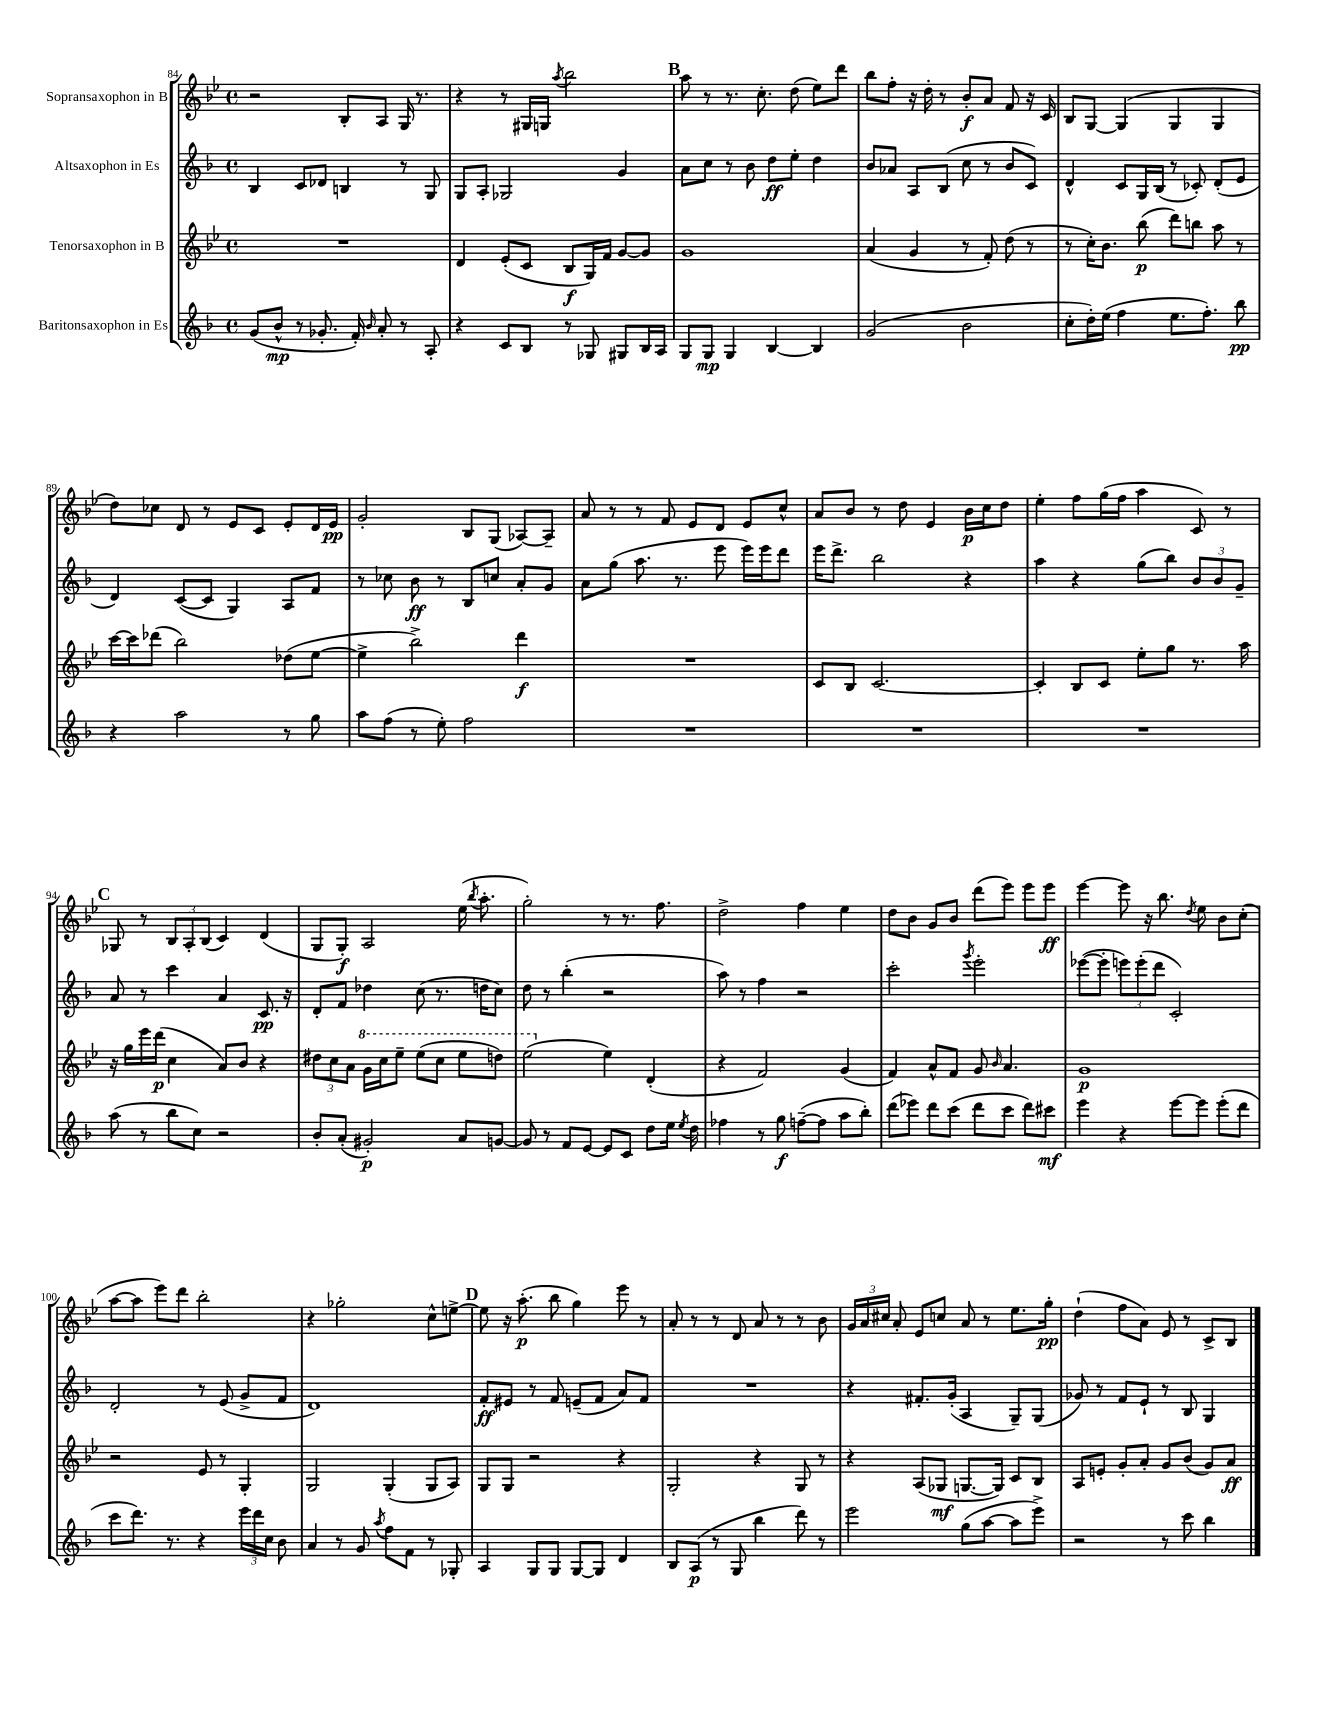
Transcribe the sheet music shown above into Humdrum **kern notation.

**kern	**dynam	**kern	**dynam	**kern	**dynam	**kern	**dynam
*part4	*part4	*part3	*part3	*part2	*part2	*part1	*part1
*staff4	*staff4	*staff3	*staff3	*staff2	*staff2	*staff1	*staff1
*I"Baritonsaxophon in Es	*	*I"Tenorsaxophon in B	*	*I"Altsaxophon in Es	*	*I"Sopransaxophon in B	*
*clefG2	*	*clefG2	*	*clefG2	*	*clefG2	*
*k[b-]	*	*k[b-e-]	*	*k[b-]	*	*k[b-e-]	*
*M4/4	*	*M4/4	*	*M4/4	*	*M4/4	*
*met(c)	*	*met(c)	*	*met(c)	*	*met(c)	*
=84	=84	=84	=84	=84	=84	=84	=84
(8g/L	.	1r	.	4B-/	.	2r	.
8b-^^/J	mp	.	.	.	.	.	.
8r	.	.	.	8c/L	.	.	.
8.g-X'/	.	.	.	8d-X/J	.	.	.
.	.	.	.	4Bn/	.	8B-'/L	.
16f'/)	.	.	.	.	.	.	.
16qqb-/	.	.	.	.	.	.	.
8a'/	.	.	.	.	.	8A/J	.
8r	.	.	.	8r	.	16G/	.
.	.	.	.	.	.	8.r	.
8A'/	.	.	.	8G/	.	.	.
=85	=85	=85	=85	=85	=85	=85	=85
4r	.	4d/	.	8G/L	.	4r	.
.	.	.	.	8A'/J	.	.	.
8c/L	.	(8e-'/L	.	2G-X/	.	8r	.
8B-/J	.	8c/J	.	.	.	16G#X/LL	.
.	.	.	.	.	.	16Gn/JJ	.
.	.	.	.	.	.	8qaa/	.
8r	.	8B-/L	f	.	.	2bb-\	.
8G-X/	.	16G/L)	.	.	.	.	.
.	.	16f/JJ	.	.	.	.	.
8G#X/L	.	[8g/L	.	4g/	.	.	.
16B-/L	.	8g/J]	.	.	.	.	.
16A/JJ	.	.	.	.	.	.	.
!!LO:REH:place=s1:t=B
=86	=86	=86	=86	=86	=86	=86	=86
8G/L	.	1g	.	8a\L	.	8aa\	.
8G/J	mp	.	.	8cc\J	.	8r	.
4G/	.	.	.	8r	.	8.r	.
.	.	.	.	8b-\	.	.	.
.	.	.	.	.	.	8.cc'\	.
[4B-/	.	.	.	8dd\L	ff	.	.
.	.	.	.	8ee'\J	.	(8dd\	.
4B-/]	.	.	.	4dd\	.	8ee-\L)	.
.	.	.	.	.	.	8ddd\J	.
=87	=87	=87	=87	=87	=87	=87	=87
(2g/	.	(4a/	.	8b-/L	.	8bb-\L	.
.	.	.	.	8a-X/J	.	8ff'\J	.
.	.	4g/	.	8A/L	.	16r	.
.	.	.	.	.	.	16dd'\	.
.	.	.	.	(8B-/J	.	8r	.
2b-\	.	8r	.	8cc\	.	8b-'/L	f
.	.	8f'/)	.	8r	.	8a/J	.
.	.	(8dd\	.	8b-/L	.	8f/	.
.	.	8r	.	8c/J)	.	16r	.
.	.	.	.	.	.	16c/	.
=88	=88	=88	=88	=88	=88	=88	=88
8cc'\L	.	8r	.	4d^^/	.	8B-/L	.
16dd'\L)	.	16cc'\KL)	.	.	.	[8G/J	.
(16ee\JJ	.	8.b-\J	.	.	.	.	.
4ff\	.	.	.	8c/L	.	(4G/]	.
.	.	(8bb-\	p	16G/L	.	.	.
.	.	.	.	(16B-/JJ	.	.	.
8.ee\L	.	8ddd\L)	.	8r	.	4G/	.
.	.	8bbn\J	.	8c-X'/)	.	.	.
8.ff'\J)	.	.	.	.	.	.	.
.	.	8aa\	.	(8d'/L	.	4G/	.
8bb-\	pp	8r	.	8e/J	.	.	.
!!LO:LB:g=z
=89	=89	=89	=89	=89	=89	=89	=89
4r	.	[16ccc\LL	.	4d/)	.	8dd\L)	.
.	.	16ccc\J]	.	.	.	.	.
.	.	(8ddd-X\J	.	.	.	8cc-X\J	.
2aa\	.	2bb-\)	.	([8c/L	.	8d/	.
.	.	.	.	8c/J]	.	8r	.
.	.	.	.	4G/)	.	8e-/L	.
.	.	.	.	.	.	8c/J	.
8r	.	(8dd-X\L	.	8A/L	.	8e-'/L	.
8gg\	.	[8ee-\J	.	8f/J	.	16d/L	.
.	.	.	.	.	.	16e-/JJ	pp
=90	=90	=90	=90	=90	=90	=90	=90
8aa\L	.	4ee-^\]	.	8r	.	2g'/	.
(8ff\J	.	.	.	8cc-X\	.	.	.
8r	.	2bb-^\)	.	8b-\	ff	.	.
8ee'\)	.	.	.	8r	.	.	.
2ff\	.	.	.	8B-/L	.	8B-/L	.
.	.	.	.	8ccn/J	.	(8G/J	.
.	.	4ddd\	f	8a'/L	.	[8A-X/L)	.
.	.	.	.	8g/J	.	8A-~/J]	.
=91	=91	=91	=91	=91	=91	=91	=91
1r	.	1r	.	8a\L	.	8a/	.
.	.	.	.	(8gg\J	.	8r	.
.	.	.	.	8.aa\	.	8r	.
.	.	.	.	.	.	8f/	.
.	.	.	.	8.r	.	.	.
.	.	.	.	.	.	8e-/L	.
.	.	.	.	8eee\	.	8d/J	.
.	.	.	.	16eee\LL)	.	8e-/L	.
.	.	.	.	16eee\J	.	.	.
.	.	.	.	8ddd\J	.	8cc^^/J	.
=92	=92	=92	=92	=92	=92	=92	=92
1r	.	8c/L	.	16eee\KL	.	8a/L	.
.	.	.	.	8.ddd^\J	.	.	.
.	.	8B-/J	.	.	.	8b-/J	.
.	.	[2.c/	.	2bb-\	.	8r	.
.	.	.	.	.	.	8dd\	.
.	.	.	.	.	.	4e-/	.
.	.	.	.	4r	.	16b-\LL	p
.	.	.	.	.	.	16cc\J	.
.	.	.	.	.	.	8dd\J	.
=93	=93	=93	=93	=93	=93	=93	=93
1r	.	4c'/]	.	4aa\	.	4ee-'\	.
.	.	8B-/L	.	4r	.	8ff\L	.
.	.	8c/J	.	.	.	(16gg\L	.
.	.	.	.	.	.	16ff\JJ	.
.	.	8ee-'\L	.	(8gg\L	.	4aa\	.
.	.	8gg\J	.	8bb-\J)	.	.	.
.	.	8.r	.	12b-/L	.	8c/)	.
.	.	.	.	12b-/	.	.	.
.	.	.	.	.	.	8r	.
.	.	.	.	12g~/J	.	.	.
.	.	16aa\	.	.	.	.	.
!!LO:LB:g=z
!!LO:REH:place=s1:t=C
=94	=94	=94	=94	=94	=94	=94	=94
(8aa\	.	16r	.	8a/	.	8G-X/	.
.	.	16gg\LL	.	.	.	.	.
8r	.	16eee-\	.	8r	.	8r	.
.	.	(16ddd\JJ	p	.	.	.	.
8bb-\L	.	4cc\	.	4ccc\	.	12B-/L	.
.	.	.	.	.	.	12A'/	.
8cc\J)	.	.	.	.	.	.	.
.	.	.	.	.	.	(12B-/J	.
2r	.	8a/L)	.	4a/	.	4c/)	.
.	.	8b-/J	.	.	.	.	.
.	.	4r	.	8.c/	pp	(4d/	.
.	.	.	.	16r	.	.	.
=95	=95	=95	=95	=95	=95	=95	=95
8b-'/L	.	12dd#X\L	.	8d'/L	.	8G/L	.
.	.	12cc\	.	.	.	.	.
(8a'/J	.	.	.	8f/J	.	8G'/J)	f
.	.	12a\J	.	.	.	.	.
*	*	*8va	*	*	*	*	*
2g#X'/)	p	16gg\LL	.	4dd-X\	.	2A/	.
.	.	16ccc\J	.	.	.	.	.
.	.	8eee-~\J	.	.	.	.	.
.	.	(8eee-\L	.	(8cc\	.	.	.
.	.	8ccc\J	.	8.r	.	.	.
8a/L	.	8eee-\L	.	.	.	(16ee-\	.
.	.	.	.	.	.	8qbb-/	.
.	.	.	.	16ddn\KL	.	8.aa'\	.
[8gn/J	.	8dddn\J)	.	8cc\J)	.	.	.
=96	=96	=96	=96	=96	=96	=96	=96
8g/]	.	(2eee-\	.	8dd\	.	2gg'\)	.
8r	.	.	.	8r	.	.	.
8f/L	.	.	.	(4bb-'\	.	.	.
[8e/J	.	.	.	.	.	.	.
*	*	*X8va	*	*	*	*	*
8e/L]	.	4ee-\)	.	2r	.	8r	.
8c/J	.	.	.	.	.	8.r	.
8dd\L	.	(4d'/	.	.	.	.	.
.	.	.	.	.	.	8.ff\	.
16ee\Jk	.	.	.	.	.	.	.
8qee/	.	.	.	.	.	.	.
16dd\	.	.	.	.	.	.	.
=97	=97	=97	=97	=97	=97	=97	=97
4ff-X\	.	4r	.	8aa\)	.	2dd^\	.
.	.	.	.	8r	.	.	.
8r	.	2f/)	.	4ff\	.	.	.
8gg\	f	.	.	.	.	.	.
([8ffn~\L	.	.	.	2r	.	4ff\	.
8ff\J]	.	.	.	.	.	.	.
8aa\L	.	(4g/	.	.	.	4ee-\	.
8bb-'\J)	.	.	.	.	.	.	.
=98	=98	=98	=98	=98	=98	=98	=98
(8ddd\L	.	4f/)	.	2ccc'\	.	8dd\L	.
8eee-X\J)	.	.	.	.	.	8b-\J	.
8ddd\L	.	8a^^/L	.	.	.	8g/L	.
(8ccc\J	.	8f/J	.	.	.	8b-/J	.
.	.	.	.	8qggg/	.	.	.
8ddd\L	.	8g/	.	2eee'\	.	(8ddd\L	.
.	.	16qqb-/	.	.	.	.	.
8ccc\J	.	4.a/	.	.	.	8eee-\J)	.
8ddd\L)	.	.	.	.	.	8eee-\L	.
8ccc#X\J	mf	.	.	.	.	8eee-\J	ff
=99	=99	=99	=99	=99	=99	=99	=99
4eee\	.	1g	p	([8eee-X\L	.	[4eee-\	.
.	.	.	.	8eee-'\J]	.	.	.
4r	.	.	.	12eeen\L)	.	8eee-\]	.
.	.	.	.	(12eee'\	.	.	.
.	.	.	.	.	.	16r	.
.	.	.	.	12ddd\J	.	.	.
.	.	.	.	.	.	8.bb-\	.
[8eee\L	.	.	.	2c'/)	.	.	.
.	.	.	.	.	.	8qdd/	.
8eee\J]	.	.	.	.	.	8ee-\	.
(8eee'\L	.	.	.	.	.	8b-\L	.
8ddd\J	.	.	.	.	.	(8cc'\J	.
!!LO:LB:g=z
=100	=100	=100	=100	=100	=100	=100	=100
8ccc\L	.	2r	.	2d'/	.	[8aa\L	.
8.ddd\J)	.	.	.	.	.	8aa\J]	.
.	.	.	.	.	.	8eee-\L)	.
8.r	.	.	.	.	.	.	.
.	.	.	.	.	.	8ddd\J	.
4r	.	8e-/	.	8r	.	2bb-'\	.
.	.	8r	.	(8e/	.	.	.
24eee\LL	.	4G'/	.	8g^/L	.	.	.
24ddd\	.	.	.	.	.	.	.
24cc\JJ	.	.	.	.	.	.	.
8b-\	.	.	.	8f/J	.	.	.
=101	=101	=101	=101	=101	=101	=101	=101
4a/	.	2G/	.	1d)	.	4r	.
8r	.	.	.	.	.	2gg-X'\	.
8g/	.	.	.	.	.	.	.
8qaa/	.	.	.	.	.	.	.
8ff\L	.	(4G'/	.	.	.	.	.
8f\J	.	.	.	.	.	.	.
8r	.	8G/L	.	.	.	8cc^^\L	.
8G-X'/	.	8A/J)	.	.	.	[8een^\J	.
!!LO:REH:place=s1:t=D
=102	=102	=102	=102	=102	=102	=102	=102
4A/	.	8G/L	.	8f'/L	ff	8ee\]	.
.	.	8G/J	.	8e#X/J	.	16r	.
.	.	.	.	.	.	(8.aa'\	p
8G/L	.	2r	.	8r	.	.	.
8G/J	.	.	.	8f/	.	8bb-\	.
[8G/L	.	.	.	(8en~/L	.	4gg\)	.
8G/J]	.	.	.	8f/J	.	.	.
4d/	.	4r	.	8a/L)	.	8eee-\	.
.	.	.	.	8f/J	.	8r	.
=103	=103	=103	=103	=103	=103	=103	=103
8B-/L	.	2G'/	.	1r	.	8a'/	.
(8A/J	p	.	.	.	.	8r	.
8r	.	.	.	.	.	8r	.
8G/	.	.	.	.	.	8d/	.
4bb-\	.	4r	.	.	.	8a/	.
.	.	.	.	.	.	8r	.
8ddd\)	.	8G/	.	.	.	8r	.
8r	.	8r	.	.	.	8b-\	.
=104	=104	=104	=104	=104	=104	=104	=104
2eee\	.	4r	.	4r	.	24g/LL	.
.	.	.	.	.	.	24a/	.
.	.	.	.	.	.	24cc#X/JJ	.
.	.	.	.	.	.	8a'/	.
.	.	(8A/L	.	8.f#X'/L	.	8e-/L	.
.	.	8G-X/J	mf	.	.	8ccn/J	.
.	.	.	.	(16g'/Jk	.	.	.
(8gg\L	.	[8.Gn/L	.	4A/	.	8a/	.
[8aa\J	.	.	.	.	.	8r	.
.	.	16G/Jk])	.	.	.	.	.
8aa\L]	.	8c/L	.	8G~/L)	.	8.ee-\L	.
8eee^\J)	.	8B-/J	.	(8G/J	.	.	.
.	.	.	.	.	.	16gg'\Jk	pp
=105	=105	=105	=105	=105	=105	=105	=105
2r	.	8A/L	.	8g-X/)	.	(4dd`\	.
.	.	8en'/J	.	8r	.	.	.
.	.	8g'/L	.	8f/L	.	8ff\L	.
.	.	8a'/J	.	8e`/J	.	8a\J)	.
8r	.	8g/L	.	8r	.	8e-/	.
8ccc\	.	(8b-/J	.	8B-/	.	8r	.
4bb-\	.	8g/L)	.	4G/	.	8c^/L	.
.	.	8a/J	ff	.	.	8B-/J	.
==	==	==	==	==	==	==	==
*-	*-	*-	*-	*-	*-	*-	*-
